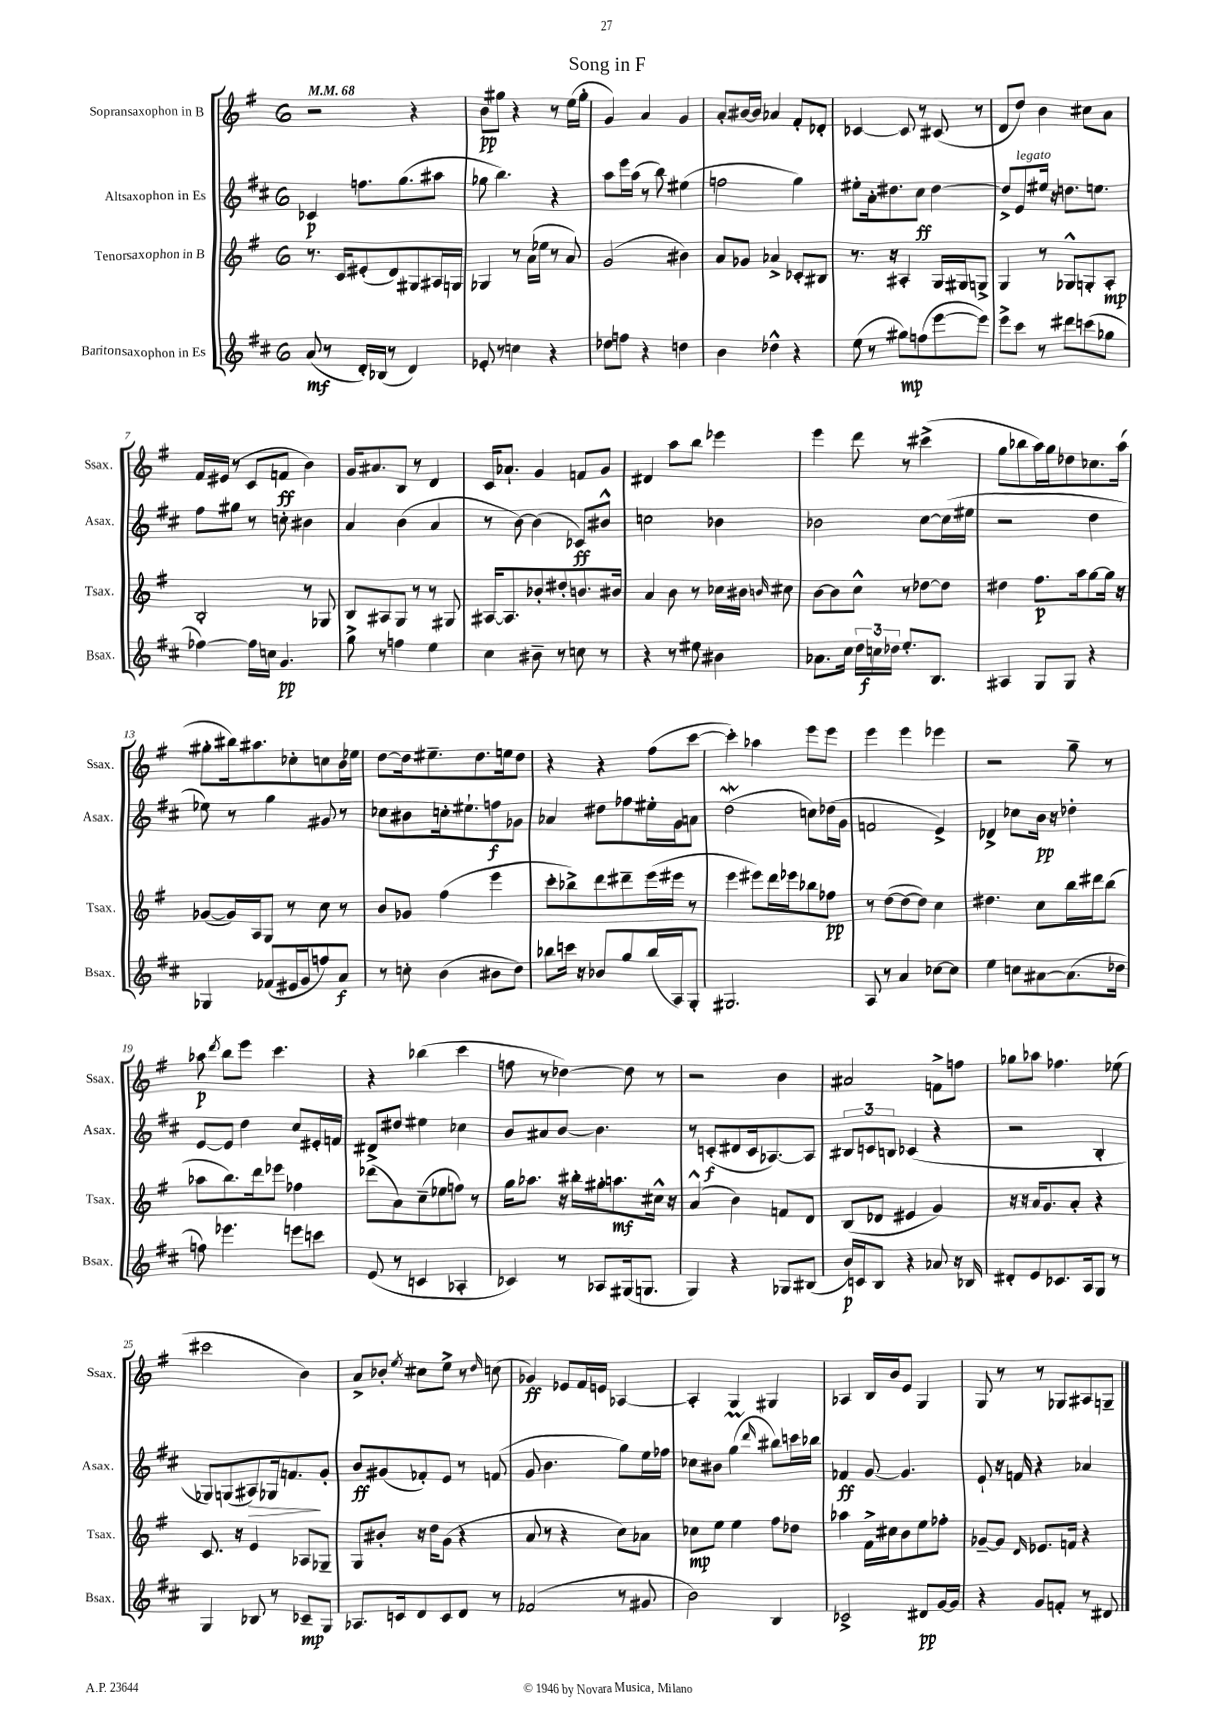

**kern	**kern	**kern	**kern
*staff4	*staff3	*staff2	*staff1
*clefG2	*clefG2	*clefG2	*clefG2
*k[f#c#]	*k[f#]	*k[f#c#]	*k[f#]
*M6/8	*M6/8	*M6/8	*M6/8
*MM68	*MM68	*MM68	*MM68
(8a/	8.r	4c-/	2r
8r	.	.	.
.	16c/LK	.	.
16d'/LL)	(8e#'/	8.ff\L	.
(16B-/JJ	.	.	.
8r	8d/)	.	.
.	.	(8.gg\	.
4d/)	8G#/	.	4r
.	16A#/L	8aa#\J	.
.	16G/JJ	.	.
=	=	=	=
8e-'/	4G-/	8gg-\	8b\L
8r	.	4.bb\)	8gg#\J
4cc\	8r	.	4r
.	(16a\LL	.	.
.	16ee-\JJ	.	.
4r	8r	4r	8r
.	8a/)	.	(16ee\LL
.	.	.	16gg#'\JJ
=	=	=	=
8dd-\L	(2g/	8aa\L	4g/)
8ff\J	.	16eee\L	.
.	.	(16aa\JJ	.
4r	.	8r	4a/
.	.	8bb\)	.
4dd\	4b#\)	(4ee#\	4g/
=	=	=	=
4b\	8a/L	2ff\	8a'/L
.	8g-/J	.	[16b#/L
.	.	.	16b#/]JJ
4dd-^^\	4a-^/	.	4a-/
4r	8c-'/L	4gg\)	8f#'/L
.	8B#/J	.	8d-'/J
=	=	=	=
(8ee\	8.r	8ee#'\L	[4c-/
8r	.	16a'\k	.
.	16r	8.dd#\	.
8gg#\L)	4A#'/	.	8c-/]
(8ff\	.	8cc#\J	8r
[8eee\	16G/LL	[4dd#\	(8c#/
.	16G#/J	.	.
8eee\]J)	8G^/J	.	8r
=	=	=	=
8eee^\L	4G/	8dd#^/]L	8d/L
8ccc#\J	.	8e/	8dd/J)
8r	8r	16ee#/Jk	4b\
.	.	16r	.
8ddd#\L	8G-^^/L	8.dd\L	.
(8ccc\	8G'/	.	8cc#\L
.	.	8.ee\J	.
8gg-\J	8A'/J	.	8a\J
=	=	=	=
[4ff-\)	2B'/	8ff#\L	16f#/LL
.	.	.	(16e#/JJ
.	.	8gg#\J	8r
16ff-\]LL	.	8r	8c/L
16cc\JJ	.	.	.
4.g/	.	8cc'\	8f/J
.	8r	4b#\	4b\)
.	8G-/	.	.
=	=	=	=
8gg^\	8B/L	4a/	16g/LK
.	.	.	8.a#/
8r	8A#/	.	.
4ff\	8G/J	(4b\	8B/J
.	8r	.	8r
4ee\	8r	4a/	4d/
.	8G#/	.	.
=	=	=	=
4cc#\	[16A#/LK	8r	16c/LK
.	8.A#/]	.	8.a-`/J
.	.	[8b\)	.
8b#~\	8b-'/	(4b\]	4g/
8r	8dd#'/	.	.
8cc\	8.b/	8c-/L)	8f/L
8r	.	8b#^^/J	8g/J
.	16b#/Jk	.	.
=	=	=	=
4r	4a/	2cc\	4d#/
8r	8b\	.	8aa\L
8ee#\	8r	.	8bb\J
4b#\	16cc-\LL	4b-\	4eee-\
.	16b#\JJ	.	.
.	16qqb/	.	.
.	8cc#\	.	.
=	=	=	=
8.a-\L	[8b\L	2b-\	4eee\
.	8b\]	.	.
16cc#\Jk	.	.	.
24dd\LL	8cc^^\J	.	8ddd\
24cc\	.	.	.
24dd-\JJ	.	.	.
8.ee'/L	8r	.	8r
.	[8dd-\L	[8cc#\L	(4ccc#^\
8.B/J	.	.	.
.	8dd-\]J	(16cc#\]L	.
.	.	16ee#\JJ	.
=	=	=	=
4A#/	4dd#\	2r	8gg\L
.	.	.	8bb-\
8G/L	8.ff#\L	.	16aa\L)
.	.	.	16gg\J
8G/J	.	.	8dd-\
.	16aa\k	.	.
4r	[8gg\	4dd\	8.cc-\
.	16gg\]Jk	.	.
.	16r	.	(16aa\Jk
=	=	=	=
4G-/	([8g-/L	8ee-\)	8gg#'\L
.	16g-/]L)	8r	16bb#\k)
.	16A/J	.	8.aa#\
(8f-/L	8G/J	4gg\	.
16e#/L	8r	.	8cc-'\
16g/J	.	.	.
8ff/)	8cc\	8g#/	8cc\
8a/J	8r	8r	16b\L
.	.	.	16ee-\JJ
=	=	=	=
8r	8b/L	8cc-\L	[8dd\L
8cc'\	8g-/J	8b#\	16dd\]k
.	.	.	8.ee#~\
(4b\	(4ff#\	16cc'\k	.
.	.	8.ee#`\	.
.	.	.	8.dd\
8b#\L	4eee\	8ff\	.
.	.	.	16ee\k
8dd\J)	.	8g-\J	8dd\J
=	=	=	=
8bb-\L	8ccc'\L	4a-/	4r
16ccc\Jk	8bb-^\)	.	.
16r	.	.	.
8b-/L	8ddd\	8dd#\L	4r
8gg/	8ddd#~\	8ff-\	.
(16bb-/L	(16eee\L	16ee#'\L	(8ff#\L
16A/J)	16eee#\JJ	16g\J	.
8G'/J	8r	8a\J	[8ccc\J
=	=	=	=
2.G#/	4eee\	(2dd\	4ccc'\])
.	8eee#\L)	.	4aa-\
.	16ddd\L	.	.
.	16eee-\J	.	.
.	8bb-\	8cc\L)	8eee\L
.	8ff-\J	(16dd-\L	8eee\J
.	.	16g\JJ	.
=	=	=	=
8A/	8r	2f/	4eee\
8r	([8dd\L	.	.
4a/	8dd\_	.	4eee\
.	8dd\]J)	.	.
[8cc-\L	4cc\	4e^/)	4eee-\
8cc-\]J	.	.	.
=	=	=	=
4ee\	4.dd#\	4d-^/	2r
8cc\L	.	8cc-\L	.
[8a#\	8cc\L	16b\Jk	.
.	.	16r	.
(8.a#\]	16bb\L	4dd-'\	8gg~\
.	16ddd#\J	.	.
.	(8bb\J	.	8r
16dd-\Jk	.	.	.
=	=	=	=
8ff\)	8aa-\L	[8e/L	8aa-\
.	.	.	8qddd/
4.eee-\	8.bb\)	8e/]J	8bb\L
.	.	4dd\	8eee\J
.	16ddd\k	.	.
.	8eee-\J	.	4.ccc\
8eee\L	4ff-\	8cc#/L	.
8ccc\J	.	16e#'/L	.
.	.	16f/JJ	.
=	=	=	=
(8e/	(8ddd-\L	8d#^/L	4r
8r	8a\)	8dd#/J	.
4c/	(8cc~\	4ee#\	(4bb-\
.	8ee-\	.	.
4A-'/	8ff\J)	4cc-\	4ccc\
.	8r	.	.
=	=	=	=
4c-/)	16gg\LK	8b/L	8ff\
.	8.aa-\J	.	.
.	.	8a#/	8r
8r	16r	[8b/J	[4dd-\)
.	16bb#'\LL	.	.
8A-/L	16gg#'\J	4.b\]	.
.	8.aa\	.	.
(16G#/k	.	.	8dd-\]
8.G/J	.	.	.
.	16cc#^^\Jk	.	8r
.	16r	.	.
=	=	=	=
4G/)	(4a^^/	8r	2r
.	.	(8c'/L	.
4r	4b\)	8d#/	.
.	.	16c/k	.
.	.	[8.A-/)	.
8G-/L	8f/L	.	4b\
(8B#/J	8d/J	8A-/]J	.
=	=	=	=
16b/LL)	(8B/L	12B#/L	2a#/
16c/J	.	.	.
.	.	12c/	.
8B/J	8d-/J	.	.
.	.	12B/J	.
4r	4e#/	(4c-/	.
8a-/	4g/)	4r	8f^\L
16r	.	.	8ff\J
16B-/	.	.	.
=	=	=	=
8d#'/L	16r	2r	8gg-\L
.	16r	.	.
8e/	16a/LK	.	8aa-\J
.	8.g/	.	.
8.c-/	.	.	4.ff-\
.	8a'/J	.	.
16A/k	.	.	.
8G/J	4r	4B'/	.
8r	.	.	(8ee-\
=	=	=	=
4G/	8.c/	8G-/L)	2ccc#\
.	.	(8G/	.
.	16r	.	.
8B-/	4e/	8A#/)	.
8r	.	16G-/k	.
.	.	8.f/	.
8c-~/L	8A-/L	.	4b\)
8G/J	8G-~/J	8g'/J	.
=	=	=	=
8.A-/L	8G/L	8b/L	8a^/L
.	8b#'/J	(8g#/	8b-'/J
16c/k	.	.	.
.	.	.	8qee/
8d/	16r	8f-'/)	8cc#\L
.	16dd\LK	.	.
8c/	(8g\J	8e/J	8ee^\J
8d/J	4r	8r	8r
.	.	.	16qqdd/
8r	.	(8f/	(8cc\
=	=	=	=
(2f-/	8a/	8g/	4g-/)
.	8r	4.b\	.
.	4r	.	8e-/L
.	.	.	16f#/L
.	.	.	16e/JJ
8r	8cc\L)	8gg\L)	[4A-/
8g#/	8a-\J	16ee\L	.
.	.	16ff-\JJ	.
=	=	=	=
2b\)	8cc-\L	8cc-\L	4A-'/]
.	8ee\J	8b#\J	.
.	4ee\	(4gg\	4G/
.	.	16qqddd/	.
4B/	8ff#\L	8bb#\L)	4G#/
.	8dd-\J	16ccc\L	.
.	.	16bb-\JJ	.
=	=	=	=
2c-^/	4aa-\	4f-/	4A-/
.	16f#^\LL	[8g/	16B/LL
.	16cc#\J	.	16b/J
.	8b\	4.g/]	8e/J
8d#/L	8ee\	.	4G/
[16g/L	8ff-'\J	.	.
16g/]JJ	.	.	.
=	=	=	=
4r	[8g-~/L	8e`/	8G/
.	8g-/]J	16r	8r
.	.	16f/	.
.	16qqd/	.	.
8g/L	8.e-/L	4r	8r
8f'/J	.	.	8G-/L
.	16f/Jk	.	.
8r	4r	4a-/	8A#/
8d#/	.	.	8G~/J
==	==	==	==
*-	*-	*-	*-
